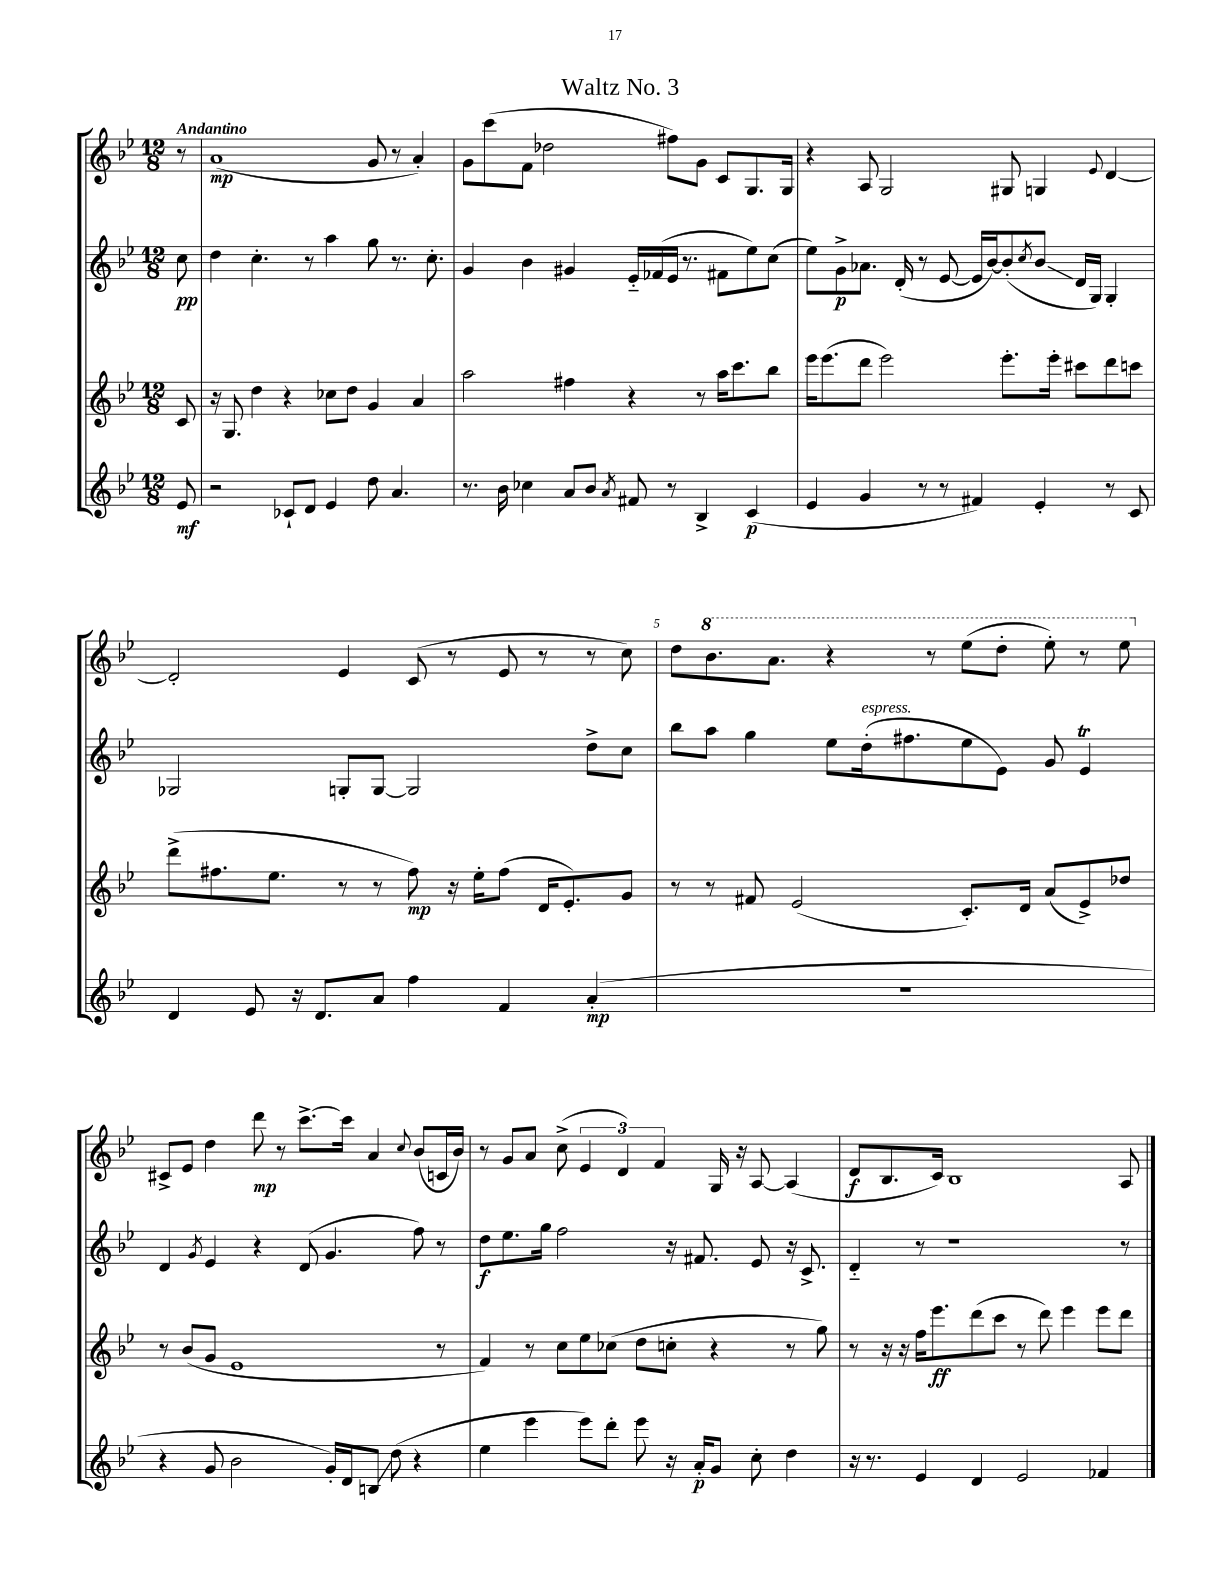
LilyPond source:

\header { title = "Waltz No. 3" }
<<
\new StaffGroup <<
\new Staff = "s0" {
    \clef treble \key bes \major \numericTimeSignature \time 12/8 \partial 8 \tempo "Andantino"
    r8 |
    a'1\mp( g'8 r8 a'4-.) |
    g'8 c'''8( f'8 des''2 fis''8) g'8 c'8 g8. g16 |
    r4 a8 g2 gis8 g4 \appoggiatura { ees'8 } d'4~ |
    d'2-. ees'4 c'8( r8 ees'8 r8 r8 c''8) |
    d''8 \ottava #1 bes''8. a''8. r4 r8 ees'''8( d'''8-. ees'''8-.) r8 ees'''8 \ottava #0 |
    cis'8-> ees'8 d''4 d'''8\mp r8 c'''8.~-> c'''16 a'4 \appoggiatura { c''8 } bes'8( c'16 bes'16) |
    r8 g'8 a'8 c''8->( \tuplet 3/2 { ees'4 d'4) f'4 } g16 r16 a8~ a4( |
    d'8\f bes8. c'16) bes1 a8 \bar "|." |
}
\new Staff = "s1" {
    \clef treble \key bes \major \numericTimeSignature \time 12/8 \partial 8
    c''8\pp |
    d''4 c''4.-. r8 a''4 g''8 r8. c''8.-. |
    g'4 bes'4 gis'4 ees'16-_ fes'16( ees'16 r8. fis'8 ees''8) c''8( |
    ees''8) g'8->\p aes'8. d'16-.( r8 ees'8~ ees'16 bes'16~) bes'8-.( \acciaccatura { c''8 } bes'8\glissando d'16 g16) g4-. |
    ges2 g8-. g8~ g2 d''8-> c''8 |
    bes''8 a''8 g''4 ees''8 d''16-.^\markup { \italic "espress." }( fis''8. ees''8 ees'8) g'8 ees'4\trill |
    d'4 \acciaccatura { g'8 } ees'4 r4 d'8( g'4. f''8) r8 |
    d''8\f ees''8. g''16 f''2 r16 fis'8. ees'8 r16 c'8.-> |
    d'4-_ r8 r1 r8 \bar "|." |
}
\new Staff = "s2" {
    \clef treble \key bes \major \numericTimeSignature \time 12/8 \partial 8
    c'8 |
    r16 g8. d''4 r4 ces''8 d''8 g'4 a'4 |
    a''2 fis''4 r4 r8 a''16 c'''8. bes''8 |
    ees'''16 ees'''8.( d'''8 ees'''2) ees'''8.-. ees'''16-. cis'''8 d'''8 c'''8 |
    d'''8->( fis''8. ees''8. r8 r8 fis''8\mp) r16 ees''16-. fis''8( d'16 ees'8.-.) g'8 |
    r8 r8 fis'8 ees'2( c'8.-.) d'16 a'8( ees'8->) des''8 |
    r8 bes'8( g'8 ees'1 r8 |
    f'4) r8 c''8 ees''8 ces''8( d''8 c''8-. r4 r8 g''8) |
    r8 r16 r16 f''16 ees'''8.\ff d'''8( c'''8 r8 d'''8) ees'''4 ees'''8 d'''8 \bar "|." |
}
\new Staff = "s3" {
    \clef treble \key bes \major \numericTimeSignature \time 12/8 \partial 8
    ees'8\mf |
    r2 ces'8-! d'8 ees'4 d''8 a'4. |
    r8. bes'16 ces''4 a'8 bes'8 \acciaccatura { a'8 } fis'8 r8 bes4-> c'4\p( |
    ees'4 g'4 r8 r8 fis'4) ees'4-. r8 c'8 |
    d'4 ees'8 r16 d'8. a'8 f''4 f'4 a'4-.\mp( |
    R1. |
    r4 g'8 bes'2 g'16-.) d'16 b8\glissando d''8( r4 |
    ees''4 ees'''4 ees'''8) d'''8-. ees'''8 r16 a'16-.\p g'8 c''8-. d''4 |
    r16 r8. ees'4 d'4 ees'2 fes'4 \bar "|." |
}
>>
>>
\layout { \context { \Score \override BarNumber.break-visibility = ##(#f #t #t) barNumberVisibility = #(every-nth-bar-number-visible 5) } }
